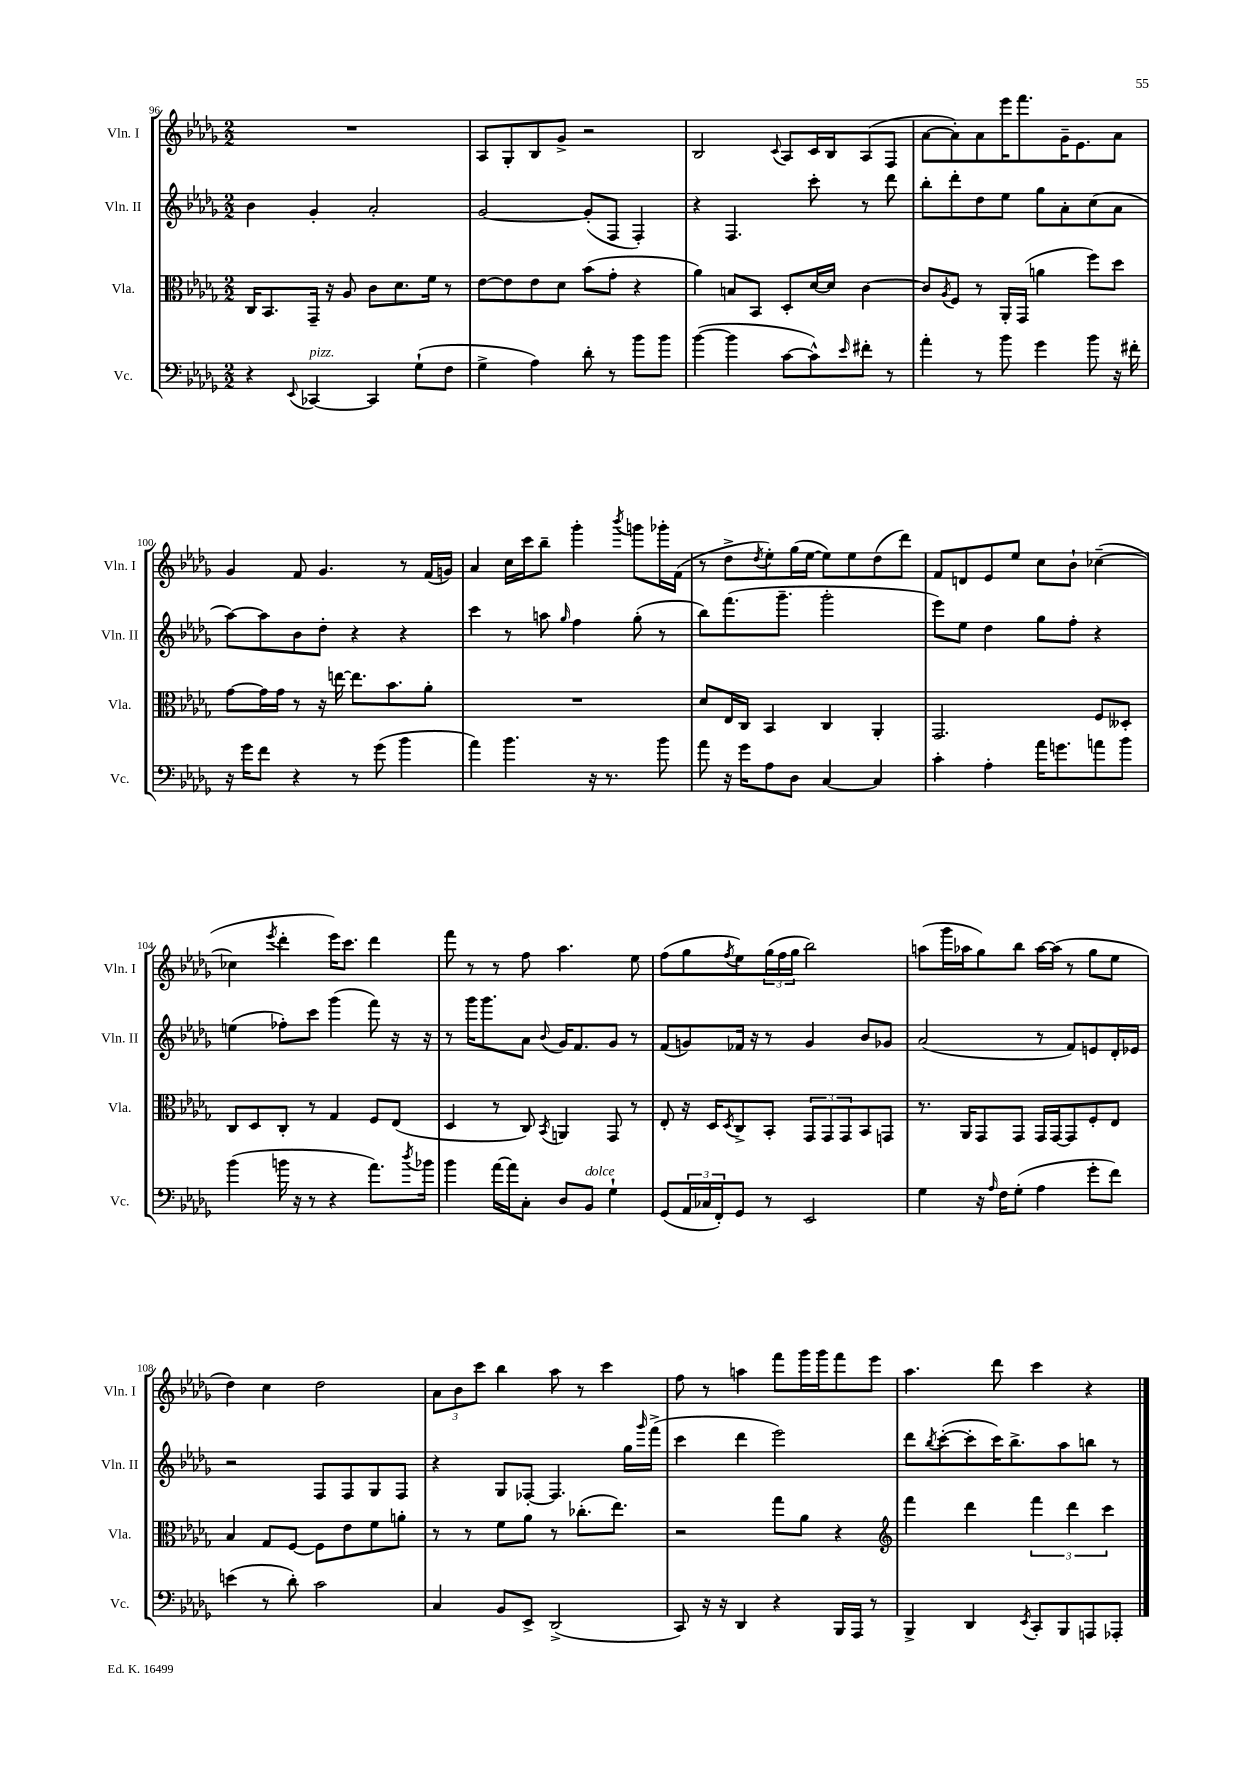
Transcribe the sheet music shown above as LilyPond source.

<<
\new StaffGroup <<
\new Staff = "s0" \with { instrumentName = "Vln. I" shortInstrumentName = "Vln. I" } {
    \clef treble \key des \major \numericTimeSignature \time 2/2
    R1 |
    aes8 ges8-. bes8 ges'8-> r2 |
    bes2 \appoggiatura { c'8 } aes8 c'16 bes16 aes8( f8 |
    aes'8~ aes'8-.) aes'8 ees'''16 f'''8. ges'16-- ees'8. aes'8 |
    ges'4 f'8 ges'4. r8 f'16( g'16) |
    aes'4 c''16 c'''16 bes''8-- ges'''4-. \acciaccatura { bes'''8 } g'''8 ges'''16-. f'16( |
    r8 des''8-> \acciaccatura { des''8 } ees''8-.) ges''16( ees''16~ ees''8) ees''8 des''8( des'''8) |
    f'8 d'8 ees'8 ees''8 c''8 bes'8-! ces''4~--( |
    ces''4 \acciaccatura { ees'''8 } des'''4-. ees'''16) c'''8. des'''4 |
    f'''8 r8 r8 f''8 aes''4. ees''8 |
    f''8( ges''8 \acciaccatura { f''8 } ees''8) \tuplet 3/2 { ges''16( f''16 ges''16 } bes''2) |
    a''8( ges'''16 aes''16 ges''8) bes''8 aes''16~ aes''16( r8 ges''8 ees''8 |
    des''4) c''4 des''2 |
    \tuplet 3/2 { aes'8 bes'8 c'''8 } bes''4 aes''8 r8 c'''4 |
    f''8 r8 a''4 f'''8 ges'''16 ges'''16 f'''8 ees'''8 |
    aes''4. des'''8 c'''4 r4 \bar "|." |
}
\new Staff = "s1" \with { instrumentName = "Vln. II" shortInstrumentName = "Vln. II" } {
    \clef treble \key des \major \numericTimeSignature \time 2/2
    bes'4 ges'4-. aes'2-. |
    ges'2~ ges'8-.( f8 f4-.) |
    r4 f4. c'''8-. r8 des'''8 |
    bes''8-. des'''8-. des''8 ees''8 ges''8 aes'8-. c''8( aes'8 |
    aes''8~) aes''8 bes'8 des''8-. r4 r4 |
    c'''4 r8 a''8 \grace { ges''16 } f''4 ges''8-.( r8 |
    bes''8) f'''8.( ges'''8.-- ges'''2-. |
    ees'''8) ees''8 des''4 ges''8 f''8-. r4 |
    e''4( fes''8-.) c'''8 ges'''4( f'''8) r16 r16 |
    r8 ges'''16 ges'''8. aes'8 \appoggiatura { bes'8 } ges'16 f'8. ges'8 r8 |
    f'8( g'8) fes'16 r16 r8 g'4 bes'8 ges'8 |
    aes'2( r8 f'8) e'8 des'16-. ees'16 |
    r2 f8 f8 ges8 f8 |
    r4 ges8 fes8~-. fes4. ges''16 \grace { ges'''16 } f'''16->( |
    c'''4 des'''4 ees'''2) |
    des'''8 \acciaccatura { bes''8 } c'''8~-.( c'''8-. c'''16) bes''8.-> aes''8 b''8 r8 \bar "|." |
}
\new Staff = "s2" \with { instrumentName = "Vla." shortInstrumentName = "Vla." } {
    \clef alto \key des \major \numericTimeSignature \time 2/2
    c16 bes,8. ges,16-- r16 aes8 c'8 des'8. f'16 r8 |
    ees'8~ ees'8 ees'8 des'8 bes'8( ges'8-. r4 |
    aes'4) b8 bes,8 des8-. des'16~ des'16 c'4~ |
    c'8 \acciaccatura { aes8 } f8 r8 aes,16-. ges,16( a'4 f''8) des''8 |
    ges'8~ ges'16 ges'16 r8 r16 e''16~ e''8. bes'8. aes'8-. |
    R1 |
    des'8 ees16 c16 bes,4 c4 aes,4-. |
    ges,2. f8 deses8-. |
    c8 des8 c8-. r8 ges4 f8 ees8( |
    des4 r8 c8) \acciaccatura { bes,8 } a,4 ges,8 r8 |
    ees8-. r16 des16 \acciaccatura { des8 } c8-> bes,8-. \tuplet 3/2 { ges,8 ges,8 ges,8 } bes,8 g,8 |
    r8. aes,16 ges,8 ges,8 ges,16 ges,16~ ges,8 f8-. ees8 |
    bes4 ges8 f8~ f8 ees'8 f'8 a'8-. |
    r8 r8 f'8 aes'8 r8 ces''8.-.( ees''8.) |
    r2 ges''8 aes'8 r4 |
    \clef treble f'''4 des'''4 \tuplet 3/2 { f'''4 des'''4 c'''4 } \bar "|." |
}
\new Staff = "s3" \with { instrumentName = "Vc." shortInstrumentName = "Vc." } {
    \clef bass \key des \major \numericTimeSignature \time 2/2
    r4 \appoggiatura { ees,8 } ces,4~^\markup { \italic "pizz." } ces,4 ges8-!( f8 |
    ges4-> aes4) des'8-. r8 bes'8 bes'8 |
    bes'4~( bes'4 c'8~ c'8-^) \grace { ees'16 } fis'8-. r8 |
    aes'4-. r8 bes'8 ges'4 bes'8 r16 fis'16-. |
    r16 ges'16 f'8 r4 r8 ges'8( bes'4 |
    aes'4) bes'4. r16 r8. bes'8 |
    aes'8 r16 ges'16 aes8 des8 c4~ c4 |
    c'4-. aes4-. aes'16 g'8. a'8 bes'8 |
    bes'4( b'16 r16 r8 r4 aes'8.) \acciaccatura { des''8 } bes'16 |
    bes'4 aes'16~ aes'16 c8-. des8 bes,8^\markup { \italic "dolce" } ges4-! |
    ges,8( \tuplet 3/2 { aes,16 ces16 f,16-.) } ges,8 r8 ees,2 |
    ges4 r16 \grace { aes16 } f16 ges8-.( aes4 ges'8-. f'8) |
    e'4( r8 des'8-.) c'2 |
    c4 bes,8 ees,8-> des,2->( |
    c,8) r16 r16 des,4 r4 bes,,16 aes,,16 r8 |
    bes,,4-> des,4 \acciaccatura { ees,8 } c,8-. bes,,8 a,,8 aes,,8-. \bar "|." |
}
>>
>>
\layout { \context { \Score currentBarNumber = #96 } }
